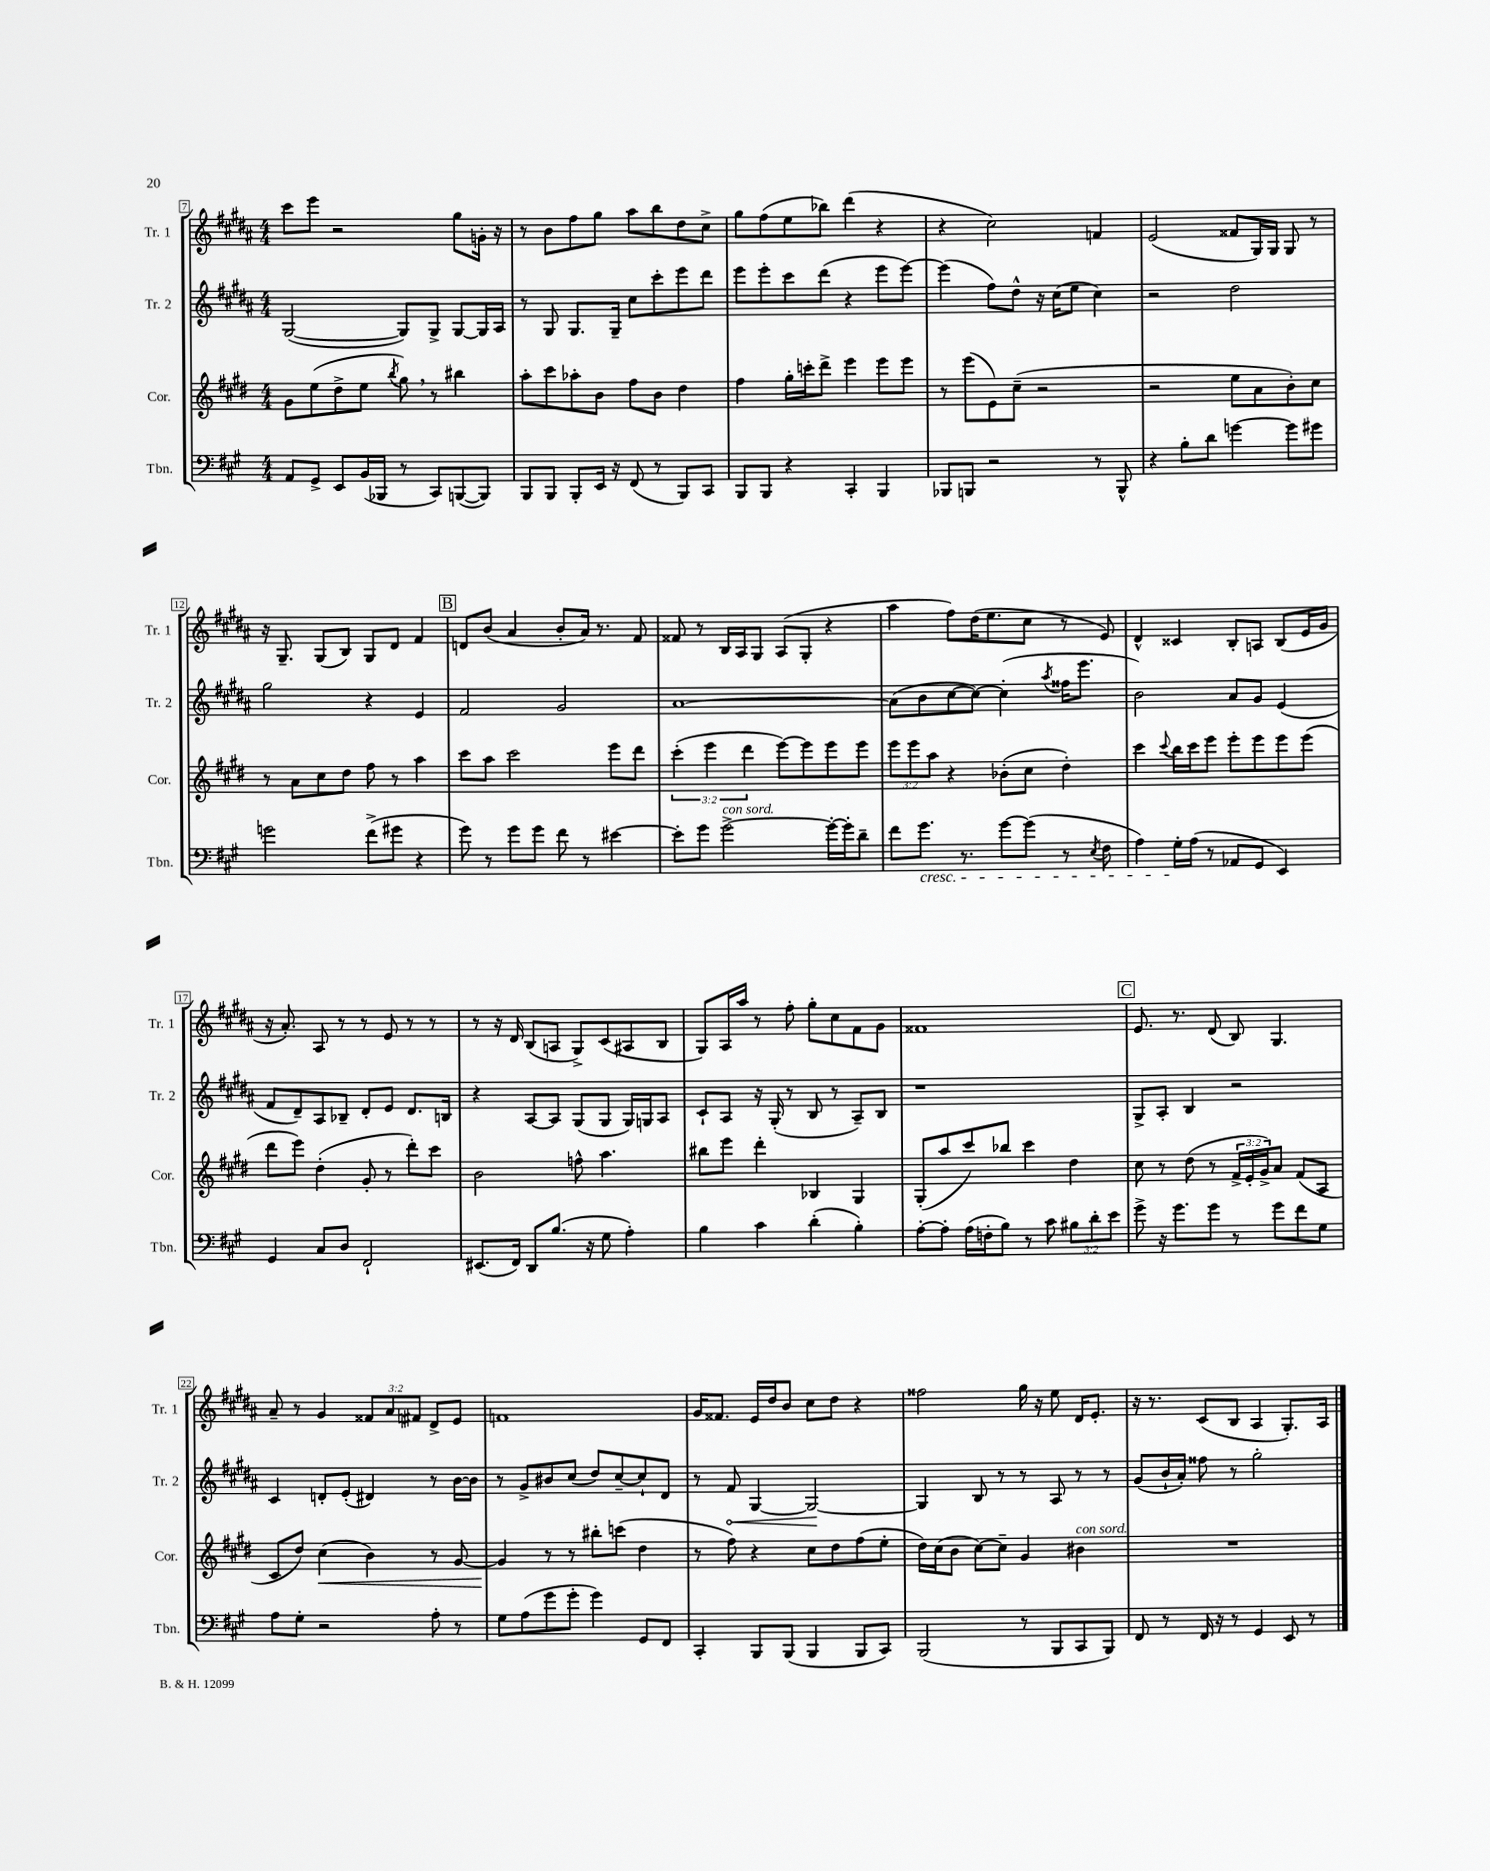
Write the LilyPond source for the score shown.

<<
\new StaffGroup <<
\new Staff = "s0" \with { instrumentName = "Tr. 1" shortInstrumentName = "Tr. 1" } {
    \clef treble \key b \major \numericTimeSignature \time 4/4 \override Staff.TupletNumber.text = #tuplet-number::calc-fraction-text
    cis'''8 e'''8 r2 gis''8 g'16-. r16 |
    r8 b'8 fis''8 gis''8 ais''8 b''8 dis''8 cis''8-> |
    gis''8 fis''8( e''8 bes''8) dis'''4( r4 |
    r4 cis''2) f'4 |
    e'2( fisis'8 gis16) gis16 gis8 r8 |
    r16 gis8.-- gis8( b8) gis8 dis'8 fis'4 |
    \mark \markup { \box "B" } d'8 b'8( ais'4 b'8-. ais'16) r8. fis'8 |
    fisis'8 r8 b16 ais16 gis8 ais8( gis8-. r4 |
    ais''4 fis''8) dis''16( e''8. cis''8 r8 e'8) |
    dis'4-^ cisis'4 b8-. a8 b8( e'16 gis'16 |
    r16 ais'8.-.) ais8 r8 r8 e'8 r8 r8 |
    r8 r16 dis'16 b8( a8 gis8->) cis'8( ais8 b8 |
    gis8) ais16 ais''16 r8 fis''8-. gis''8-. cis''8 fis'8 gis'8 |
    fisis'1 |
    \mark \markup { \box "C" } e'8. r8. dis'8( b8) gis4. |
    ais'8-- r8 gis'4 \tuplet 3/2 { fisis'8 ais'8 fis'8 } dis'8-> e'8 |
    f'1 |
    gis'16 fisis'8. e'16 dis''16 b'8 cis''8 dis''8 r4 |
    fisis''2 gis''16 r16 e''8 dis'16 e'8.-. |
    r16 r8. cis'8( b8 ais4 gis8.-.) ais16 \bar "|." |
}
\new Staff = "s1" \with { instrumentName = "Tr. 2" shortInstrumentName = "Tr. 2" } {
    \clef treble \key b \major \numericTimeSignature \time 4/4
    gis2~( gis8) gis8-> gis8~ gis16 ais16 |
    r8 gis8 gis8. gis16-- cis''8 cis'''8-. e'''8 dis'''8 |
    e'''8 e'''8-. cis'''8 dis'''8( r4 e'''8 e'''8~) |
    e'''4( fis''8) dis''8-^ r16 cis''16( e''8 cis''4) |
    r2 dis''2 |
    gis''2 r4 e'4 |
    \mark \markup { \box "B" } fis'2 gis'2 |
    ais'1~ |
    ais'8( b'8 cis''8~ cis''8~) cis''4-.( \acciaccatura { ais''8 } fisis''16 e'''8. |
    b'2) ais'8 gis'8 e'4( |
    fis'8 dis'8--) ais8 bes8-- dis'8-. e'8 dis'8. b16 |
    r4 ais8~ ais8 gis8( gis8 gis16) g16 ais8 |
    cis'8-! ais8 r16 gis16-.( r8 b8 r8 ais8--) b8 |
    r1 |
    \mark \markup { \box "C" } gis8-> ais8-. b4 r2 |
    cis'4 d'8-. e'8-.( dis'4) r8 b'16~ b'16 |
    r8 gis'8-> bis'8 cis''8( dis''8) cis''8~-- cis''8-! dis'8 |
    r8 \once \override Hairpin.circled-tip = ##t fis'8\< gis4~ gis2~\! |
    gis4 b8 r8 r8 ais8 r8 r8 |
    gis'8( b'16-! ais'16-.) fisis''8 r8 gis''2-. \bar "|." |
}
\new Staff = "s2" \with { instrumentName = "Cor." shortInstrumentName = "Cor." } {
    \clef treble \key e \major \numericTimeSignature \time 4/4 \override Staff.TupletNumber.text = #tuplet-number::calc-fraction-text
    gis'8 e''8( dis''8-> e''8 \acciaccatura { b''8 } gis''8) \breathe r8 bis''4 |
    a''8-. cis'''8 aes''8-. b'8 fis''8 b'8 dis''4 |
    fis''4 gis''16-. c'''16-. dis'''8-> e'''4 e'''8 e'''8 |
    r8 e'''8( e'8) cis''8--( r2 |
    r2 e''8 a'8 b'8-.) cis''8 |
    r8 a'8 cis''8 dis''8 fis''8 r8 a''4 |
    \mark \markup { \box "B" } cis'''8 a''8 cis'''2 e'''8 dis'''8 |
    \tuplet 3/2 { cis'''4-.( e'''4 dis'''4 } e'''8~) e'''8 e'''8 e'''8 |
    \tuplet 3/2 { e'''8 e'''8 a''8 } r4 bes'8-.( cis''8 dis''4-.) |
    cis'''4 \appoggiatura { cis'''8 } b''16 cis'''16 e'''8 e'''8-. e'''8 e'''8 e'''8( |
    dis'''8 e'''8) dis''4-.( gis'8-. r8 dis'''8-.) cis'''8 |
    b'2 f''8-^ a''4. |
    bis''8 e'''8 dis'''4-. bes4 gis4 |
    gis8-.( a''8 cis'''8) bes''8 cis'''4 dis''4 |
    \mark \markup { \box "C" } cis''8 r8 dis''8( r8 \tuplet 3/2 { fis'16-> e'16-. gis'16->) } a'8 fis'8( a8 |
    cis'8 dis''8) cis''4\<( b'4) r8 gis'8~ |
    gis'4\! r8 r8 bis''8-. c'''8( dis''4 |
    r8 fis''8) r4 cis''8 dis''8 fis''8( e''8-. |
    dis''16) cis''16( b'8 cis''8~) cis''8-- gis'4 bis'4^\markup { \italic "con sord." } |
    R1 \bar "|." |
}
\new Staff = "s3" \with { instrumentName = "Tbn." shortInstrumentName = "Tbn." } {
    \clef bass \key a \major \numericTimeSignature \time 4/4 \override Staff.TupletNumber.text = #tuplet-number::calc-fraction-text
    a,8 gis,8-> e,8 b,16( bes,,16 r8 cis,8) b,,8~( b,,8) |
    b,,8 b,,8 b,,8-. e,16 r16 fis,8( r8 b,,8) cis,8 |
    b,,8 b,,8 r4 cis,4-. b,,4 |
    bes,,8 b,,8 r2 r8 b,,8-^ |
    r4 b8-. d'8 g'4~ g'8 gis'8 |
    g'2 fis'8->( gis'8 r4 |
    \mark \markup { \box "B" } gis'8) r8 gis'8 gis'8 fis'8 r8 eis'4~ |
    eis'8-. gis'8 gis'2~->^\markup { \italic "con sord." } gis'16~-. gis'16-. d'8-- |
    fis'8 gis'8.\cresc r8. gis'8~ gis'8( r8 \acciaccatura { e8 } fis8 |
    a4) gis16-.\! a16( r8 aes,8 gis,8 e,4) |
    gis,4 cis8 d8 fis,2-! |
    eis,8.( fis,16) d,8 b8.( r16 gis8 a4-.) |
    b4 cis'4 d'4-.( b4-.) |
    a8~-. a8-. a16( f16-. b8) r8 cis'8 \tuplet 3/2 { bis8 d'8-. e'8 } |
    \mark \markup { \box "C" } gis'8-> r16 gis'8. gis'8 r8 gis'8 fis'8 gis8 |
    a8 gis8-. r2 a8-. r8 |
    gis8 a8( gis'8 gis'8-. gis'4) gis,8 fis,8 |
    cis,4-. b,,8 b,,8( b,,4 b,,8 cis,8) |
    b,,2( r8 b,,8 cis,8 b,,8) |
    fis,8 r8 fis,16 r16 r8 gis,4 e,8 r8 \bar "|." |
}
>>
>>
\layout { \context { \Score currentBarNumber = #7 \override BarNumber.stencil = #(make-stencil-boxer 0.1 0.3 ly:text-interface::print) } }
